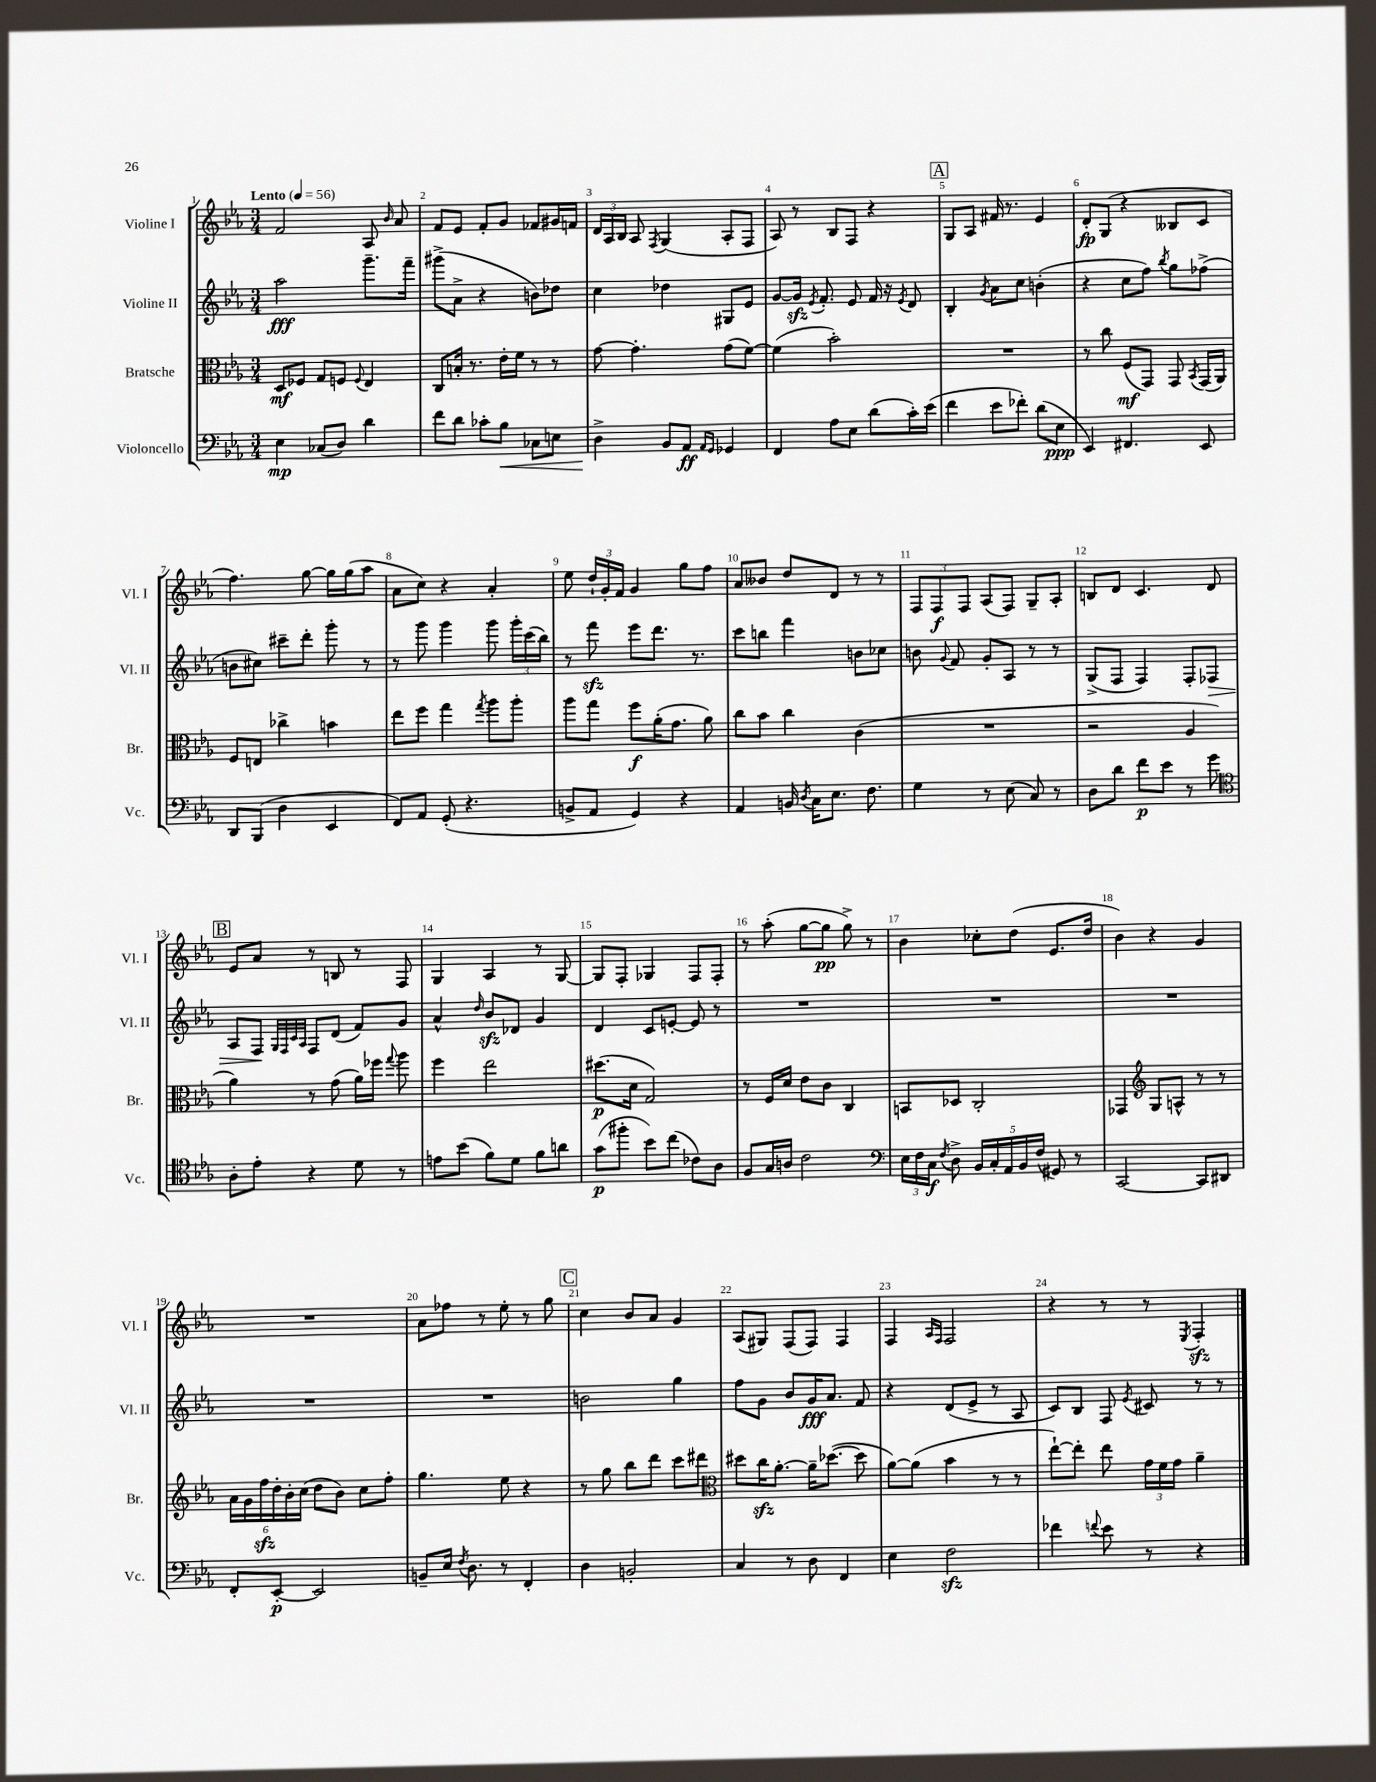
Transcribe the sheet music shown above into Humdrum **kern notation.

**kern	**dynam	**kern	**dynam	**kern	**dynam	**kern	**dynam
*part4	*part4	*part3	*part3	*part2	*part2	*part1	*part1
*staff4	*staff4	*staff3	*staff3	*staff2	*staff2	*staff1	*staff1
*I"Violoncello	*	*I"Bratsche	*	*I"Violine II	*	*I"Violine I	*
*I'Vc.	*	*I'Br.	*	*I'Vl. II	*	*I'Vl. I	*
*clefF4	*	*clefC3	*	*clefG2	*	*clefG2	*
*k[b-e-a-]	*	*k[b-e-a-]	*	*k[b-e-a-]	*	*k[b-e-a-]	*
*M3/4	*	*M3/4	*	*M3/4	*	*M3/4	*
*MM56	*	*MM56	*	*MM56	*	*MM56	*
=1	=1	=1	=1	=1	=1	=1	=1
!	!	!	!	!	!	!LO:TX:a:B:t=Lento	!
4E-\	mp	8D/L	mf	2aa-\	fff	2f/	.
.	.	8F-X/J	.	.	.	.	.
(8C-X/L	.	8G/L	.	.	.	.	.
8D/J)	.	8Fn/J	.	.	.	.	.
.	.	8qqF/	.	.	.	.	.
4d\	.	4E-/	.	8.ggg~\L	.	8A-/	.
.	.	.	.	.	.	16qqb-/	.
.	.	.	.	.	.	8a-/	.
.	.	.	.	16fff~\Jk	.	.	.
=2	=2	=2	=2	=2	=2	=2	=2
8f\L	.	8C/L	.	(8ggg#X^\L	.	8f/L	.
8d\J	.	16Bn'/Jk	.	8a-^\J	.	8e-/J	.
.	.	8.r	.	.	.	.	.
8c-X'\L	.	.	.	4r	.	8f'/L	.
!	!LO:HP:b	!	!	!	!	!	!
8B-\J	<	16e-'\LL	.	.	.	8g/J	.
.	.	16f\JJ	.	.	.	.	.
8C-X\L	.	8r	.	8bn\L)	.	8f-X/L	.
8En\J	.	8r	.	8dd-X\J	.	16g#X/L	.
.	.	.	.	.	.	16fn/JJ	.
=3	=3	=3	=3	=3	=3	=3	=3
4D^\	.	[8g\	.	4cc\	.	24d/LL	.
.	.	.	.	.	.	24A-/	.
.	.	.	.	.	.	24B-/JJ	.
.	.	4.g'\]	.	.	.	8A-/	.
.	.	.	.	.	.	8qF/	.
8BB-/L	[	.	.	4dd-X\	.	(4G/	.
8AA-/J	ff	.	.	.	.	.	.
16qqAA-/LL	.	.	.	.	.	.	.
16qqGG/JJ	.	.	.	.	.	.	.
4GG-X/	.	(8g\L	.	8G#X/L	.	8A-'/L	.
.	.	[8f\J)	.	8e-/J	.	8F/J	.
=4	=4	=4	=4	=4	=4	=4	=4
4FF/	.	(4f\]	.	[8g/L	.	8A-/)	.
.	.	.	.	16gzz/Jk]	.	8r	.
.	.	.	.	8qe-/	.	.	.
.	.	.	.	8.f'/	.	.	.
8A-\L	.	2b-'\)	.	.	.	8B-/L	.
8E-\J	.	.	.	8e-/	.	8F/J	.
(8d\L	.	.	.	16f/	.	4r	.
.	.	.	.	16r	.	.	.
.	.	.	.	8qe-/	.	.	.
16c'\L)	.	.	.	8d/	.	.	.
(16e-\JJ	.	.	.	.	.	.	.
!!LO:REH:place=s1:t=A
=5	=5	=5	=5	=5	=5	=5	=5
4f\	.	2.r	.	4B-'/	.	8G/L	.
.	.	.	.	.	.	8A-/J	.
.	.	.	.	8qg/	.	.	.
8e-\L	.	.	.	8a-\L	.	16f#X/	.
.	.	.	.	.	.	8.r	.
8f-X'\J)	.	.	.	8cc\J	.	.	.
(8d\L	.	.	.	(4bn'\	.	4e-/	.
8E-\J	ppp	.	.	.	.	.	.
=6	=6	=6	=6	=6	=6	=6	=6
4EE-/)	.	8r	.	4r	.	8d'/L	fp
.	.	8cc\	.	.	.	(8G/J	.
4.FF#X/	.	(8F/L	mf	8cc\L	.	4r	.
.	.	8GG/J)	.	8ff\J)	.	.	.
.	.	.	.	8qbb-/	.	.	.
.	.	8GG/	.	8gg\L	.	8B--X/L	.
.	.	8qBB-/	.	.	.	.	.
8EE-/	.	(16GG/LL	.	(8ff-X^\J	.	8c/J	.
.	.	16AA-/JJ)	.	.	.	.	.
!!LO:LB:g=z
=7	=7	=7	=7	=7	=7	=7	=7
8DD/L	.	8F/L	.	8bn\L	.	4.ff\)	.
(8BBB-/J	.	8En/J	.	8cc#X\J)	.	.	.
4D\	.	4cc-X^\	.	8ccc#X~\L	.	.	.
.	.	.	.	8ddd'\J	.	[8gg\	.
4EE-/	.	4bn\	.	8ggg'\	.	16gg\LL]	.
.	.	.	.	.	.	(16gg\J	.
.	.	.	.	8r	.	8aa-\J	.
=8	=8	=8	=8	=8	=8	=8	=8
8FF/L)	.	8ee-\L	.	8r	.	8a-\L	.
8AA-/J	.	8ff\J	.	8ggg\	.	8cc\J)	.
(8GG'/	.	4gg\	.	4ggg\	.	4r	.
4.r	.	.	.	.	.	.	.
.	.	8qgg/	.	.	.	.	.
.	.	8aa-\L	.	8ggg\	.	4a-'/	.
.	.	8aa-'\J	.	24ggg'\LL	.	.	.
.	.	.	.	(24ccc\	.	.	.
.	.	.	.	24bb-\JJ)	.	.	.
=9	=9	=9	=9	=9	=9	=9	=9
8BBn^/L	.	8aa-\L	.	8r	.	8ee-\	.
8AA-/J	.	8gg\J	.	8fffzz\	.	24dd`/LL	.
.	.	.	.	.	.	24g'/	.
.	.	.	.	.	.	24f/JJ	.
4GG/)	.	8ff\L	f	8eee-\L	.	4g/	.
.	.	(16a-'\K	.	8.ddd\J	.	.	.
.	.	8.g\J	.	.	.	.	.
4r	.	.	.	.	.	8gg\L	.
.	.	.	.	8.r	.	.	.
.	.	8a-\)	.	.	.	8ff\J	.
=10	=10	=10	=10	=10	=10	=10	=10
4AA-/	.	8cc\L	.	8ccc\L	.	8a-/L	.
.	.	8b-\J	.	8bbn\J	.	8b--X/J	.
16BBn/	.	4cc\	.	4fff\	.	8dd/L	.
8qD/	.	.	.	.	.	.	.
16C\KL	.	.	.	.	.	.	.
8.E-\J	.	.	.	.	.	8d/J	.
.	.	(4c\	.	8bn\L	.	8r	.
8.F\	.	.	.	.	.	.	.
.	.	.	.	8cc-X\J	.	8r	.
=11	=11	=11	=11	=11	=11	=11	=11
4G\	.	2.r	.	8bn\	.	12F/L	.
.	.	.	.	.	.	12F/	f
.	.	.	.	8qqg/	.	.	.
.	.	.	.	8f/	.	.	.
.	.	.	.	.	.	12F/J	.
8r	.	.	.	8g'/L	.	(8A-/L	.
(8E-\	.	.	.	8A-/J	.	8F/J)	.
8C/)	.	.	.	8r	.	8G~/L	.
8r	.	.	.	8r	.	8A-'/J	.
=12	=12	=12	=12	=12	=12	=12	=12
8D\L	.	2r	.	(8G^/L	.	8Bn/L	.
8d\J	.	.	.	8F/J	.	8d/J	.
8f\L	p	.	.	4F/)	.	4.c/	.
8e-\J	.	.	.	.	.	.	.
8r	.	4A-/	.	8F'/L	.	.	.
!	!	!	!	!	!LO:HP:b	!	!
8g\	.	.	.	8F-X/J	>	8d/	.
!!LO:LB:g=z
!!LO:REH:place=s1:t=B
=13	=13	=13	=13	=13	=13	=13	=13
*clefC4	*	*	*	*	*	*	*
8A-'\L	.	4a-\)	.	8A-/L	.	8e-/L	.
8e-'\J	.	.	.	8F/J	.	8a-/J	.
.	.	.	.	32qqG/LLL	.	.	.
.	.	.	.	32qqF/	.	.	.
.	.	.	.	32qqc/	.	.	.
.	.	.	.	32qqA-/JJJ	.	.	.
4r	.	8r	.	8F/L	]	8r	.
.	.	(8g\	.	(8d/J	.	8Bn/	.
8d\	.	16a-\LL)	.	8f/L)	.	8r	.
.	.	16ff-X\JJ	.	.	.	.	.
.	.	8qqgg/	.	.	.	.	.
8r	.	8aa-\	.	8g/J	.	8F/	.
=14	=14	=14	=14	=14	=14	=14	=14
8en\L	.	4ff\	.	4a-^^/	.	4G/	.
(8b-\J	.	.	.	.	.	.	.
.	.	.	.	16qqdd/	.	.	.
8f\L)	.	2ee-\	.	8b-zz/L	.	4A-/	.
8d\J	.	.	.	8d-X/J	.	.	.
8f\L	.	.	.	4g/	.	8r	.
8an\J	.	.	.	.	.	[8G/	.
=15	=15	=15	=15	=15	=15	=15	=15
(8g\L	p	(8.dd#X\L	p	4d/	.	8G/L]	.
8ff#X'\J	.	.	.	.	.	8F'/J	.
.	.	16d\Jk	.	.	.	.	.
8b-\L)	.	2G/)	.	8c/L	.	4G-X/	.
(8cc\J	.	.	.	[8en'/J	.	.	.
8c-X\L)	.	.	.	8e/]	.	8F/L	.
8A-\J	.	.	.	8r	.	8F'/J	.
=16	=16	=16	=16	=16	=16	=16	=16
8F/L	.	8r	.	2.r	.	8r	.
16G/L	.	16F/LL	.	.	.	(8aa-'\	.
16An/JJ	.	16d/JJ	.	.	.	.	.
2c\	.	8e-\L	.	.	.	[8gg\L	.
.	.	8c\J	.	.	.	8gg\J]	pp
.	.	4C/	.	.	.	8gg^\)	.
.	.	.	.	.	.	8r	.
=17	=17	=17	=17	=17	=17	=17	=17
*clefF4	*	*	*	*	*	*	*
24E-\LL	.	8BBn/L	.	2.r	.	4b-\	.
24F\	.	.	.	.	.	.	.
24C\JJ	f	.	.	.	.	.	.
8qF/	.	.	.	.	.	.	.
8D^\	.	8D-X/J	.	.	.	.	.
20BB-/LL	.	2C'/	.	.	.	8cc-X'\L	.
20C'/	.	.	.	.	.	.	.
20AA-/	.	.	.	.	.	.	.
.	.	.	.	.	.	(8dd\J	.
20BB-/	.	.	.	.	.	.	.
(20F/JJ	.	.	.	.	.	.	.
8GG#X/)	.	.	.	.	.	8.e-/L	.
8r	.	.	.	.	.	.	.
.	.	.	.	.	.	16dd/Jk	.
=18	=18	=18	=18	=18	=18	=18	=18
[2CC/	.	4GG-X/	.	2.r	.	4b-\)	.
*	*	*clefG2	*	*	*	*	*
.	.	8G/L	.	.	.	4r	.
.	.	8An^^/J	.	.	.	.	.
8CC/L]	.	8r	.	.	.	4g/	.
8DD#X/J	.	8r	.	.	.	.	.
!!LO:LB:g=z
=19	=19	=19	=19	=19	=19	=19	=19
8FF'/L	.	24a-\LL	.	2.r	.	2.r	.
.	.	24g\	.	.	.	.	.
.	.	24ffzz\	.	.	.	.	.
[8EE-'/J	p	24dd'\	.	.	.	.	.
.	.	24b-'\	.	.	.	.	.
.	.	(24cc\JJ	.	.	.	.	.
2EE-/]	.	8dd\L	.	.	.	.	.
.	.	8b-\J)	.	.	.	.	.
.	.	8cc\L	.	.	.	.	.
.	.	8ff'\J	.	.	.	.	.
=20	=20	=20	=20	=20	=20	=20	=20
8BBn~/L	.	4.gg\	.	2.r	.	8a-\L	.
16E-/Jk	.	.	.	.	.	8ff-X\J	.
8qF/	.	.	.	.	.	.	.
8.D\	.	.	.	.	.	.	.
.	.	.	.	.	.	8r	.
8r	.	8ee-\	.	.	.	8ee-'\	.
4FF'/	.	4r	.	.	.	8r	.
.	.	.	.	.	.	8gg\	.
!!LO:REH:place=s1:t=C
=21	=21	=21	=21	=21	=21	=21	=21
4D\	.	8r	.	2bn\	.	4cc\	.
.	.	8gg\	.	.	.	.	.
2BBn'/	.	8bb-\L	.	.	.	8b-/L	.
.	.	8ddd\J	.	.	.	8a-/J	.
.	.	8ccc\L	.	4gg\	.	4g/	.
.	.	8ddd#X\J	.	.	.	.	.
=22	=22	=22	=22	=22	=22	=22	=22
*	*	*clefC3	*	*	*	*	*
4C/	.	8dd#X\L	.	8ff\L	.	(8A-/L	.
.	.	16cczz\K	.	8g\J	.	8G#X/J)	.
.	.	[8.a-'\J	.	.	.	.	.
8r	.	.	.	8b-/L	.	(8F/L	.
8D\	.	16a-~\KL]	.	16g/K	fff	8F/J)	.
.	.	([8.dd-X\J	.	8.a-/J	.	.	.
4FF/	.	.	.	.	.	4F/	.
.	.	8dd-\]	.	8f/	.	.	.
=23	=23	=23	=23	=23	=23	=23	=23
4E-\	.	[8a-\L)	.	4r	.	4F/	.
.	.	(8a-\J]	.	.	.	.	.
.	.	.	.	.	.	16qqA-/LL	.
.	.	.	.	.	.	16qqF/JJ	.
2Fzz\	.	4b-\	.	(8d/L	.	2F/	.
.	.	.	.	8e-^/J	.	.	.
.	.	8r	.	8r	.	.	.
.	.	8r	.	8A-/	.	.	.
=24	=24	=24	=24	=24	=24	=24	=24
4f-X\	.	[8ee-`\L)	.	8c/L)	.	4r	.
.	.	8ee-'\J]	.	8B-/J	.	.	.
8qqfn/	.	.	.	.	.	.	.
8e-\	.	8ee-\	.	8F/	.	8r	.
.	.	.	.	8qe-/	.	.	.
8r	.	24g\LL	.	8c#X/	.	8r	.
.	.	24f\	.	.	.	.	.
.	.	24g\JJ	.	.	.	.	.
.	.	.	.	.	.	8qE-/	.
4r	.	4a-~\	.	8r	.	4Fzz'/	.
.	.	.	.	8r	.	.	.
==	==	==	==	==	==	==	==
*-	*-	*-	*-	*-	*-	*-	*-
